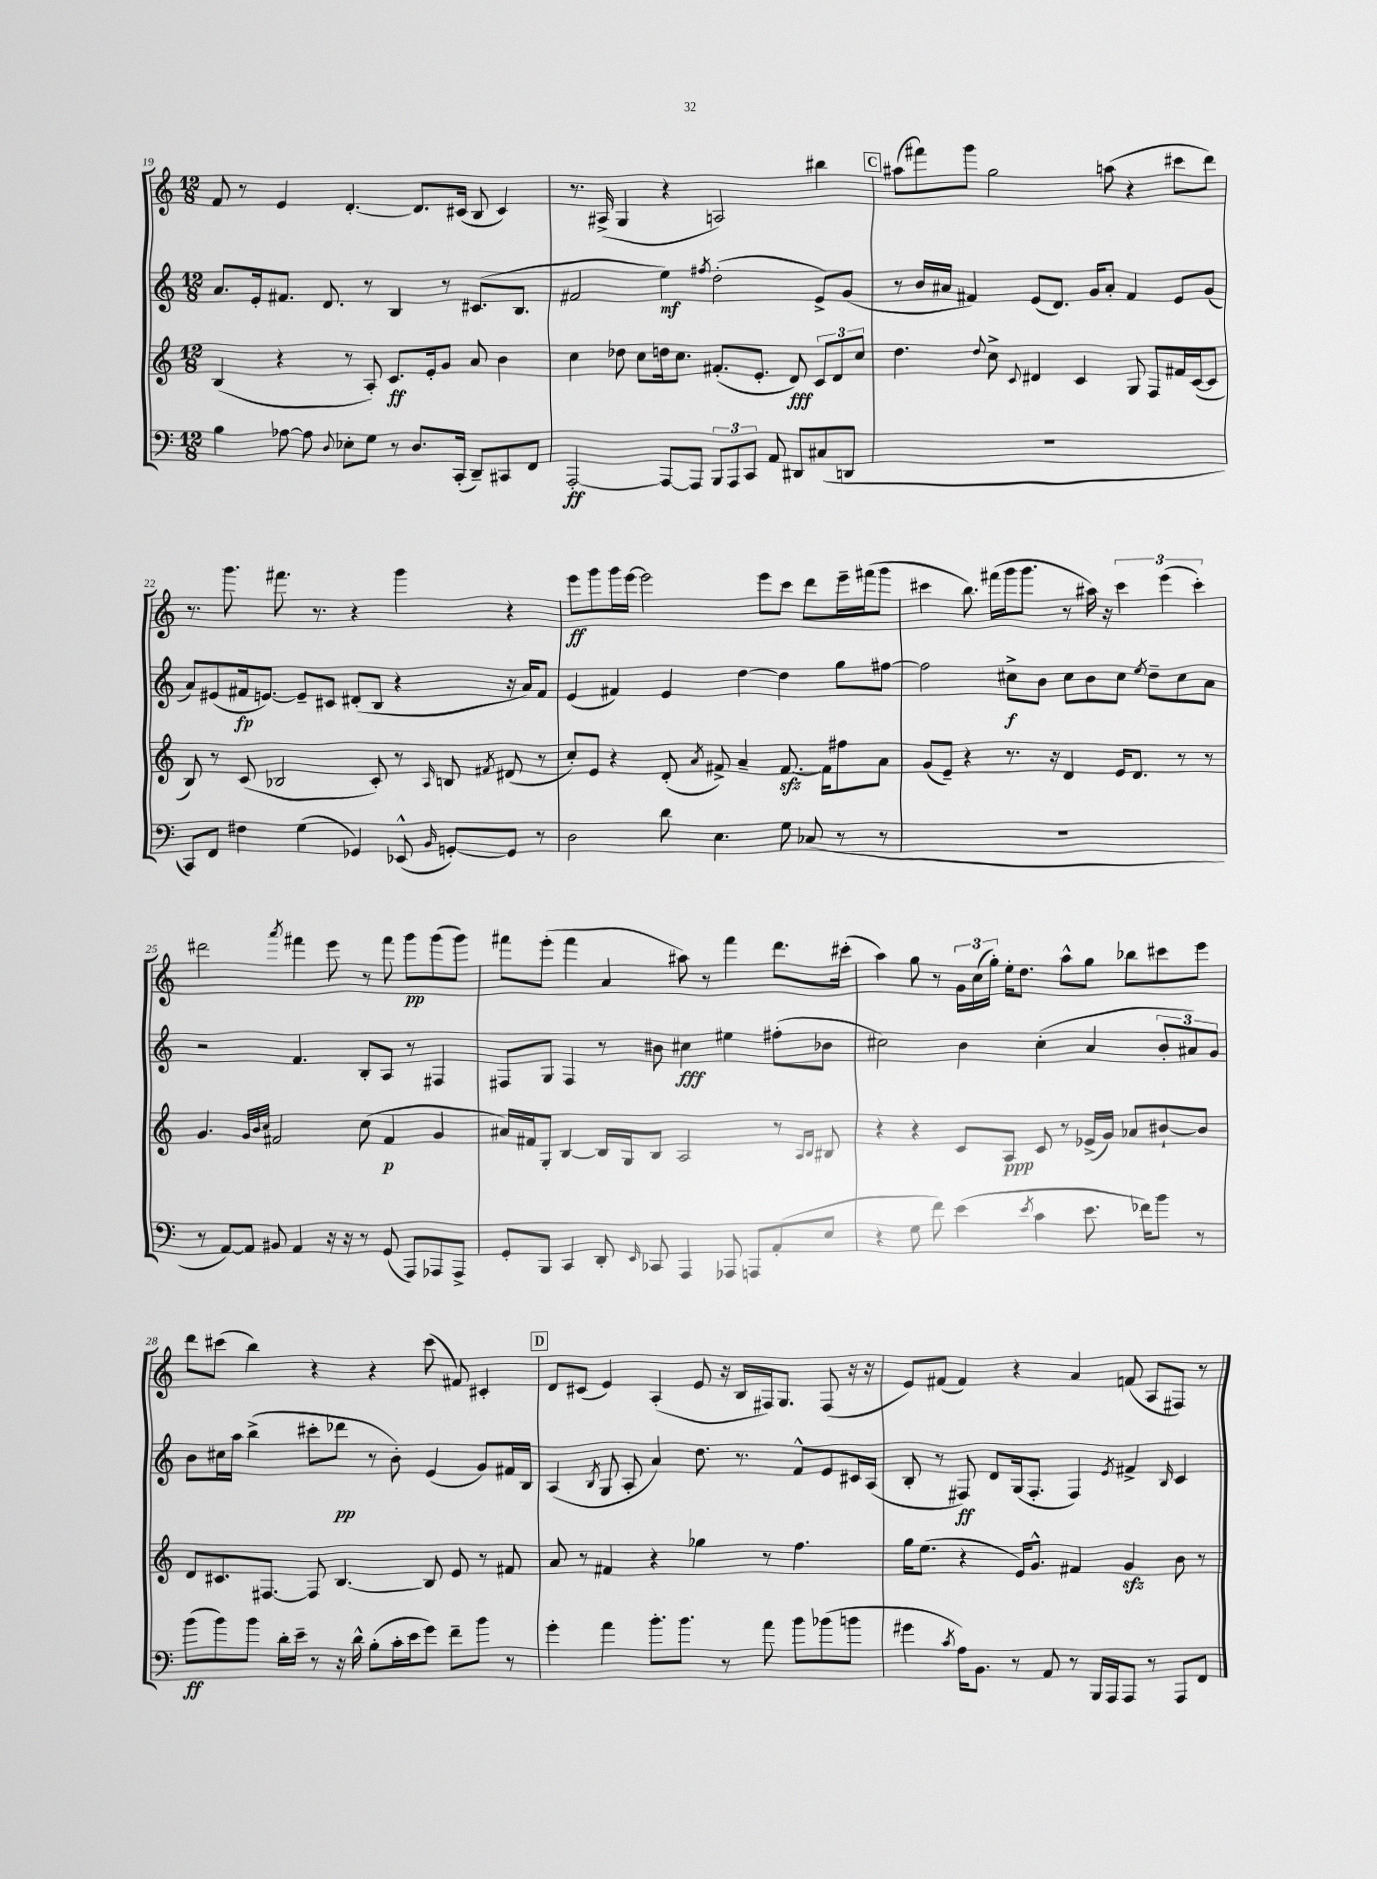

**kern	**dynam	**kern	**dynam	**kern	**dynam	**kern	**dynam
*part4	*part4	*part3	*part3	*part2	*part2	*part1	*part1
*staff4	*staff4	*staff3	*staff3	*staff2	*staff2	*staff1	*staff1
*clefF4	*	*clefG2	*	*clefG2	*	*clefG2	*
*k[]	*	*k[]	*	*k[]	*	*k[]	*
*M12/8	*	*M12/8	*	*M12/8	*	*M12/8	*
=19	=19	=19	=19	=19	=19	=19	=19
4B\	.	(4B/	.	8.a/L	.	8f/	.
.	.	.	.	.	.	8r	.
.	.	.	.	16e'/k	.	.	.
[8A-X\	.	4r	.	8.f#X/J	.	4e/	.
8A-\]	.	.	.	.	.	.	.
.	.	.	.	8.d/	.	.	.
8qqD/	.	.	.	.	.	.	.
8E-X'\L	.	8r	.	.	.	[4.d'/	.
8G\J	.	8A'/)	.	8r	.	.	.
8r	.	8.c/L	ff	4B/	.	.	.
8.D/L	.	.	.	.	.	8.d/L]	.
.	.	16e'/k	.	.	.	.	.
.	.	8g/J	.	8r	.	.	.
(16CC'/Jk	.	.	.	.	.	(16c#X/Jk	.
8DD~/L)	.	8a/	.	(8.c#X/L	.	8B/	.
8CC#X/	.	4b\	.	.	.	4c#/)	.
.	.	.	.	8.B/J	.	.	.
8FF/J	.	.	.	.	.	.	.
=20	=20	=20	=20	=20	=20	=20	=20
[2AAA'/	ff	4cc\	.	2f#X/	.	8.r	.
.	.	.	.	.	.	(16A#X^/	.
.	.	8dd-X\	.	.	.	4G/	.
.	.	8cc\L	.	.	.	.	.
8AAA/L_	.	16ddn\k	.	4ee\)	mf	4r	.
.	.	8.cc\J	.	.	.	.	.
8AAA/J]	.	.	.	.	.	.	.
.	.	.	.	8qff#X/	.	.	.
12BBB/L	.	(8.f#X'/L	.	(2dd'\	.	2An/)	.
12AAA/	.	.	.	.	.	.	.
12CC/J	.	.	.	.	.	.	.
.	.	8.e'/J	.	.	.	.	.
8AA/	.	.	.	.	.	.	.
8DD#X/L	.	8d/)	fff	.	.	.	.
(8C#X/	.	12c/L	.	8e^/L)	.	4bb#X\	.
.	.	12d/	.	.	.	.	.
8DDn/J	.	.	.	(8g/J	.	.	.
.	.	12cc/J	.	.	.	.	.
!!LO:REH:place=s1:t=C
=21	=21	=21	=21	=21	=21	=21	=21
1.r	.	4.dd\	.	8r	.	(8aa#X\L	.
.	.	.	.	16b/LL	.	8fff#X\)	.
.	.	.	.	16a#X/JJ	.	.	.
.	.	.	.	4f#X/)	.	8ggg\J	.
.	.	8qqdd/	.	.	.	.	.
.	.	8cc^\	.	.	.	2gg\	.
.	.	8qqc/	.	.	.	.	.
.	.	4d#X/	.	(8e/L	.	.	.
.	.	.	.	8.d/J)	.	.	.
.	.	4c/	.	.	.	.	.
.	.	.	.	16g/KL	.	.	.
.	.	.	.	8a#'/J	.	(8aan\	.
.	.	8G/	.	4f#/	.	4r	.
.	.	8F/L	.	.	.	.	.
.	.	16f#X/L	.	8e/L	.	8ccc#X\L	.
.	.	([16c/J	.	.	.	.	.
.	.	8c/J]	.	(8g/J	.	8ddd\J)	.
!!LO:LB:g=z
=22	=22	=22	=22	=22	=22	=22	=22
8CC/L)	.	8B/)	.	8a/L)	.	8.r	.
8FF/J	.	8r	.	(8e#X/	.	.	.
.	.	.	.	.	.	8.ggg\	.
4F#X\	.	(8c/	.	16f#X/k	fp	.	.
.	.	.	.	[8.en/J)	.	.	.
.	.	2B-X/	.	.	.	8.fff#X\	.
(4G\	.	.	.	8e~/L]	.	.	.
.	.	.	.	.	.	8.r	.
.	.	.	.	8c#X/J	.	.	.
4GG-X/)	.	.	.	(8d#X'/L	.	4r	.
.	.	8c'/)	.	8B/J	.	.	.
(8EE-X^^/	.	8r	.	4r	.	4ggg\	.
16qqBB/	.	16qqA/	.	.	.	.	.
[8GGn'/L)	.	8Bn/	.	.	.	.	.
.	.	8qf#X/	.	.	.	.	.
8GG/J]	.	(8d#X/	.	16r	.	4r	.
.	.	.	.	16a/KL)	.	.	.
8r	.	8r	.	8f#/J	.	.	.
=23	=23	=23	=23	=23	=23	=23	=23
2D\	.	8cc'/L)	.	(4e/	.	8eee\L	ff
.	.	8e/J	.	.	.	8ggg\	.
.	.	4r	.	4f#X/)	.	16ggg\L	.
.	.	.	.	.	.	[16eee\JJ	.
.	.	.	.	.	.	2eee\]	.
8d\	.	(8d'/	.	4e/	.	.	.
.	.	8qa/	.	.	.	.	.
4.E\	.	8f#X^/)	.	.	.	.	.
.	.	4a~/	.	[4dd\	.	.	.
.	.	.	.	.	.	8eee\L	.
8G\	.	[8.f#zz/	.	4dd\]	.	8ccc\J	.
(8C-X/	.	.	.	.	.	8ddd\L	.
.	.	16f#\KL]	.	.	.	.	.
8r	.	8ff#X\	.	8gg\L	.	16eee~\L	.
.	.	.	.	.	.	(16fff#X\J	.
8r	.	8a\J	.	[8ff#X\J	.	8ggg\J	.
=24	=24	=24	=24	=24	=24	=24	=24
1.r	.	(8g/L	.	2ff#\]	.	4ccc#X\	.
.	.	8e~/J)	.	.	.	.	.
.	.	4r	.	.	.	8.bb\)	.
.	.	.	.	.	.	(16fff#X\LL	.
.	.	8.r	.	8cc#X^\L	f	16ggg\J	.
.	.	.	.	.	.	8.ggg\J	.
.	.	.	.	8b\J	.	.	.
.	.	16r	.	.	.	.	.
.	.	4d/	.	8cc#\L	.	8r	.
.	.	.	.	8b\	.	16aa#X\)	.
.	.	.	.	.	.	16r	.
.	.	16e/KL	.	8cc#\J	.	6ccc#\	.
.	.	8.d/J	.	.	.	.	.
.	.	.	.	8qee/	.	.	.
.	.	.	.	8dd~\L	.	.	.
.	.	.	.	.	.	(6eee\	.
.	.	8r	.	8cc#\	.	.	.
.	.	.	.	.	.	6ccc#'\)	.
.	.	8r	.	8a\J	.	.	.
!!LO:LB:g=z
=25	=25	=25	=25	=25	=25	=25	=25
8r	.	4.g/	.	2r	.	2ddd#X\	.
[8AA/L)	.	.	.	.	.	.	.
8AA/J]	.	.	.	.	.	.	.
.	.	32qqg/LLL	.	.	.	.	.
.	.	32qqb/	.	.	.	.	.
.	.	32qqcc/JJJ	.	.	.	.	.
8BB#X/	.	2f#X/	.	.	.	.	.
.	.	.	.	.	.	8qaaa/	.
4AA/	.	.	.	4.f/	.	4fff#X\	.
16r	.	.	.	.	.	8eee\	.
16r	.	.	.	.	.	.	.
8r	.	(8cc\	.	8B'/L	.	8r	.
(8GG/	.	4f#/	p	8A/J	.	8fff#\	.
8AAA/L)	.	.	.	8r	.	8ggg\L	pp
8AAA-X/	.	4g/	.	4F#X/	.	(8ggg\	.
8AAA-^/J	.	.	.	.	.	8ggg\J)	.
=26	=26	=26	=26	=26	=26	=26	=26
8GG'/L	.	16a#X/LL)	.	8F#X/L	.	8fff#X\L	.
.	.	16f#X/J	.	.	.	.	.
8BBB/J	.	8G'/J	.	8G/J	.	(8eee'\J	.
4CC/	.	[4B/	.	4F#/	.	4fff#\	.
8DD'/	.	16B/LL]	.	8r	.	4a/	.
.	.	16G/J	.	.	.	.	.
16qqEE/	.	.	.	.	.	.	.
8CC-X/	.	8B/J	.	8b#X\	.	.	.
4AAA/	.	2A/	.	4cc#X\	fff	8aa#X\)	.
.	.	.	.	.	.	8r	.
8AAA-X/	.	.	.	4ee#X\	.	4fff#\	.
8AAAn/L	.	.	.	.	.	.	.
(8AA'/	.	8r	.	(8ff#X'\L	.	8.ddd\L	.
.	.	16qqA/LL	.	.	.	.	.
.	.	16qqB/JJ	.	.	.	.	.
8E/J	.	8B#X/	.	8b-X\J	.	.	.
.	.	.	.	.	.	(16ccc#X'\Jk	.
=27	=27	=27	=27	=27	=27	=27	=27
4r	.	4r	.	2cc#X\)	.	4aa\)	.
8G\	.	4r	.	.	.	8gg\	.
8f\)	.	.	.	.	.	8r	.
(4e\	.	8c/L	.	4b\	.	24g\LL	.
.	.	.	.	.	.	(24cc\	.
.	.	.	.	.	.	24gg'\JJ)	.
.	.	8A/J	ppp	.	.	16ee'\KL	.
.	.	.	.	.	.	8.dd\J	.
8qe/	.	.	.	.	.	.	.
4c\	.	8c/	.	(4cc#'\	.	.	.
.	.	8r	.	.	.	8aa^^\L	.
8.e\	.	(16e-X^/LL	.	4a/	.	8gg\J	.
.	.	16g/JJ)	.	.	.	.	.
.	.	8a-X/L	.	.	.	8bb-X\L	.
16f-X\KL)	.	.	.	.	.	.	.
8b\J	.	[8b#X`/	.	12b'/L	.	8ccc#X\	.
.	.	.	.	12a#X/)	.	.	.
8r	.	8b#/J]	.	.	.	8eee\J	.
.	.	.	.	12g/J	.	.	.
!!LO:LB:g=z
=28	=28	=28	=28	=28	=28	=28	=28
(8b\L	ff	8d/L	.	8b\L	.	8ddd\L	.
8b\)	.	8.c#X/	.	16cc#X\L	.	(8ccc#X\J	.
.	.	.	.	16aa\JJ	.	.	.
8b\J	.	.	.	(4bb^\	.	4bb\)	.
.	.	[8.F#X/J	.	.	.	.	.
16d'\LL	.	.	.	.	.	.	.
16e~\JJ	.	.	.	.	.	.	.
8r	.	8F#/]	.	8ccc#X'\L	.	4r	.
16r	.	[4.B/	.	8ddd-X\J	pp	.	.
16d^^\	.	.	.	.	.	.	.
(8B'\L	.	.	.	8r	.	4r	.
16c'\L	.	.	.	8b'\)	.	.	.
16e\J	.	.	.	.	.	.	.
8g\J)	.	8B/]	.	(4e/	.	(8ccc#\	.
8f~\L	.	8e/	.	.	.	8f#X/)	.
8b\J	.	8r	.	8g/L)	.	4c#X'/	.
8r	.	8f#X/	.	16f#X/L	.	.	.
.	.	.	.	16B/JJ	.	.	.
!!LO:REH:place=s1:t=D
=29	=29	=29	=29	=29	=29	=29	=29
4g'\	.	8a/	.	(4A/	.	8d/L	.
.	.	8r	.	.	.	(8c#X/J	.
.	.	.	.	8qB/	.	.	.
4a\	.	4f#X/	.	8G/	.	4e/)	.
.	.	.	.	8A'/	.	.	.
8.b'\L	.	4r	.	4a/)	.	(4A'/	.
8.b\J	.	.	.	.	.	.	.
.	.	4gg-X\	.	8.dd\	.	8e/	.
8r	.	.	.	.	.	16r	.
.	.	.	.	8.r	.	16B/LL	.
8a\	.	8r	.	.	.	16F#X/J)	.
.	.	.	.	.	.	8.G/J	.
8b\L	.	4.ff\	.	8f^^/L	.	.	.
(8b-X\	.	.	.	8e/	.	(8F#/	.
8bn\J	.	.	.	16c#X/L	.	16r	.
.	.	.	.	(16A/JJ	.	16r	.
=30	=30	=30	=30	=30	=30	=30	=30
4g#X\	.	16gg\KL	.	8B'/	.	8e/L)	.
.	.	(8.ee\J	.	.	.	.	.
.	.	.	.	8r	.	(8f#X/J	.
8qc/	.	.	.	.	.	.	.
16A\KL)	.	4r	.	8F#X/)	ff	4f#/)	.
8.BB\J	.	.	.	.	.	.	.
.	.	.	.	8d/L	.	.	.
8r	.	16e/KL)	.	(16G/k	.	4r	.
.	.	8.g^^/J	.	8.F#'/J	.	.	.
8AA/	.	.	.	.	.	.	.
8r	.	4f#X/	.	4F#/)	.	4a/	.
16BBB/LL	.	.	.	.	.	.	.
16AAA/J	.	.	.	.	.	.	.
.	.	.	.	8qe/	.	.	.
8AAA/J	.	4gzz/	.	4f#X^/	.	(8fn/	.
8r	.	.	.	.	.	8A/L	.
.	.	.	.	16qqB/	.	.	.
8AAA/L	.	8b\	.	4c/	.	8F#X/J)	.
8FF/J	.	8r	.	.	.	8r	.
==	==	==	==	==	==	==	==
*-	*-	*-	*-	*-	*-	*-	*-
